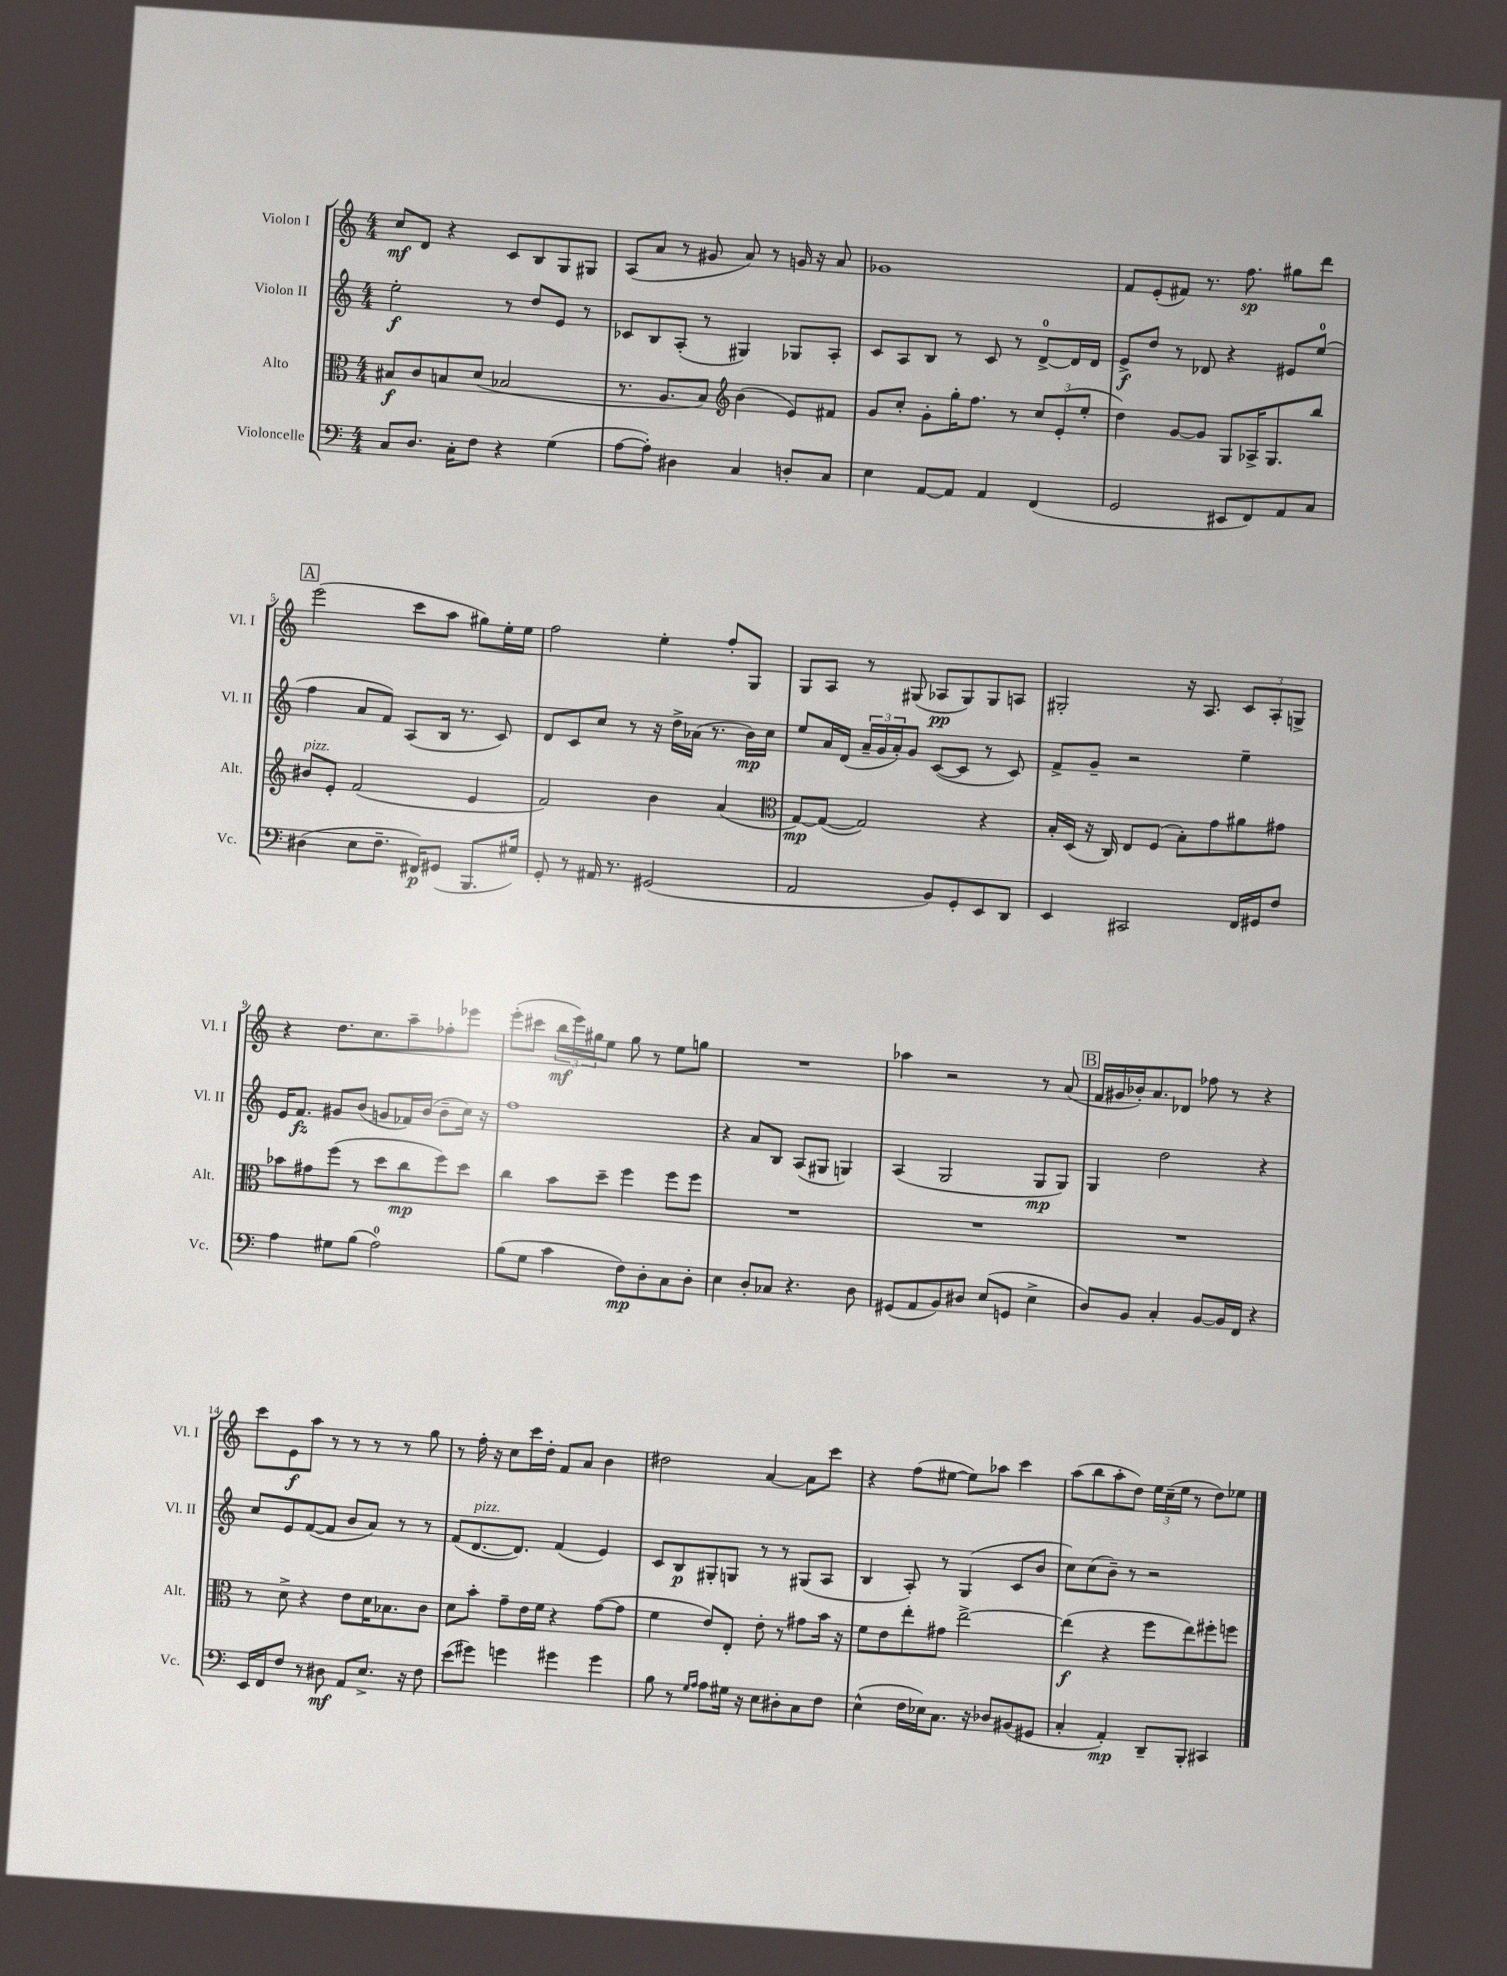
<<
\new StaffGroup <<
\new Staff = "s0" \with { instrumentName = "Violon I" shortInstrumentName = "Vl. I" } {
    \clef treble \key c \major \numericTimeSignature \time 4/4
    c''8\mf d'8 r4 c'8 b8 g8 gis8 |
    a8( a'8 r8 gis'8 a'8) r8 g'16 r16 a'8 |
    ges'1 |
    f'8 e'8-.( fis'8) r8. f''8.\sp gis''8 d'''8 |
    \mark \markup { \box "A" } e'''2( c'''8 a''8 gis''8) e''16-. e''16 |
    f''2 e''4-. f''8-. g8 |
    g8 a8 r8 gis8( aes8\pp gis8) gis8 a8 |
    gis2-. r16 a8. \tuplet 3/2 { c'8 a8-. g8-> } |
    r4 d''8. c''8. a''8-- fes''8-. ees'''8 |
    e'''8-.( cis'''8 \tuplet 3/2 { b''16\mf e'''16) gis''16 } e''8 gis''8 r8 e''8 g''8 |
    R1 |
    aes''4 r2 r8 a'8( |
    \mark \markup { \box "B" } f'16 gis'16 bes'16-.) a'8. des'8 fes''8 r8 r4 |
    c'''8 e'8\f a''8 r8 r8 r8 r8 g''8 |
    r8 f''16-. r16 c''8 c'''16 d''16-. f'8 a'8 b'4 |
    dis''2 a'4~ a'8 c'''8 |
    r4 f''8( eis''8~ eis''8) aes''8 c'''4 |
    a''8( b''8 a''8-. d''8) \tuplet 3/2 { e''16 c''16--( e''16 } r8 d''8) ees''8 \bar "|." |
}
\new Staff = "s1" \with { instrumentName = "Violon II" shortInstrumentName = "Vl. II" } {
    \clef treble \key c \major \numericTimeSignature \time 4/4
    e''2-.\f r8 d''8 e'8 r8 |
    ces'8 b8 a8-.( r8 gis4) ges8 a8-. |
    c'8 a8 b8 r8 c'8 r8 d'8-0~-> d'16 d'16 |
    e'8->\f d''8 r8 des'8 r4 eis'8 e''8-0( |
    \mark \markup { \box "A" } f''4 a'8 f'8) a8( b16 r8. c'8) |
    d'8 c'8 c''8 r8 r16 d''16-> aes'16( r8. b'16\mp) c''16 |
    e''8 a'16 d'16( \tuplet 3/2 { a'16-- g'16 a'16-.) } g'8 c'8~( c'8 r8 c'8) |
    f'8-> g'8-- r2 e''4-- |
    e'16 f'8.\fz gis'8 b'8( g'8 fes'16) b'16( b'8-- c''16) r16 |
    f''1 |
    r4 a'8 b8 a8( gis8 g4) |
    a4( g2 g8\mp g8) |
    \mark \markup { \box "B" } g4 d''2 r4 |
    c''8 e'8 f'8~( f'8 b'8 a'8) r8 r8 |
    f'8( d'8.~^\markup { \italic "pizz." } d'8.) f'4( e'4) |
    c'8 b8\p gis8-. g8 r8 r8 gis8( a8 |
    b4 a8-.) r8 g4( c'8 b'8 |
    c''8) c''8( b'8--) r8 r2 \bar "|." |
}
\new Staff = "s2" \with { instrumentName = "Alto" shortInstrumentName = "Alt." } {
    \clef alto \key c \major \numericTimeSignature \time 4/4
    bis8\f c'8 b8 d'8( bes2 |
    r8. a8. b8) \clef treble b'4( e'8) fis'8 |
    g'8 c''8-. g'8-. g''16-. f''8. r8 \tuplet 3/2 { c''8 e'8-.( e''8-. } |
    d''4) g'8~ g'8 g8 aes16-> g8. b''8 |
    \mark \markup { \box "A" } bis'8^\markup { \italic "pizz." } e'8-. f'2( e'4 |
    f'2) b'4 a'4( |
    \clef alto g8~\mp) g8~( g2) r4 |
    b16-. d16( r16 c16) e8 f8( b8-.) g'8 ais'8 gis'8 |
    bes'8 gis'8 f''8( r8 d''8 c''8\mp f''8) d''8 |
    c''4 b'8 d''8-- f''4 f''8 f''8 |
    R1 |
    R1 |
    \mark \markup { \box "B" } R1 |
    r8 d'8-> r4 e'8 d'16 bes8. c'8 |
    d'8 b'8-. g'8-- e'16 f'16 r4 g'8~( g'8 |
    f'4 e'8) e8-. e'8-. r8 gis'8 b'16 r16 |
    f'8 e'8 e''8-. gis'8 e''2~-> |
    e''4\f( r4 f''8 e''8) fis''8-. f''8 \bar "|." |
}
\new Staff = "s3" \with { instrumentName = "Violoncelle" shortInstrumentName = "Vc." } {
    \clef bass \key c \major \numericTimeSignature \time 4/4
    c8 d8. c16-. f8 r4 g4( |
    a8~ a8-.) dis4 c4 d8-. c8 |
    e4 a,8~ a,8 a,4 f,4( |
    g,2 eis,8 f,8) a,8 c8 |
    \mark \markup { \box "A" } dis4( e8 f8.-- fis,16\p) gis,8( b,,8. gis16) |
    g,8-. r8 ais,16 r8. gis,2( |
    a,2 b,8) g,8-. e,8 d,8 |
    e,4 cis,2 f,16 gis,16 f8 |
    a4 gis8 b8( a2-0) |
    b8( g8 c'4 f8\mp) d8-. c8 d8-. |
    e4 d8-. ces8 r4. d8 |
    gis,8( a,8 b,8) dis8 e8( g,8 e4-> |
    \mark \markup { \box "B" } d8) b,8 c4-. b,8~ b,16 f,16 r4 |
    e,16 f,16 f8 r8 dis8\mf a,8 e8.-> r16 f8 |
    e'8( gis'8) g'4 gis'4 gis'4 |
    b8 r8 \grace { g16 a16 } a8 gis16 r16 e8 dis8-. c8 f8 |
    e4-^( f16 ees16) c8. r16 des8 bis,8( gis,8 |
    c4-. a,4-.\mp) d,8-- b,,8-. cis,4 \bar "|." |
}
>>
>>
